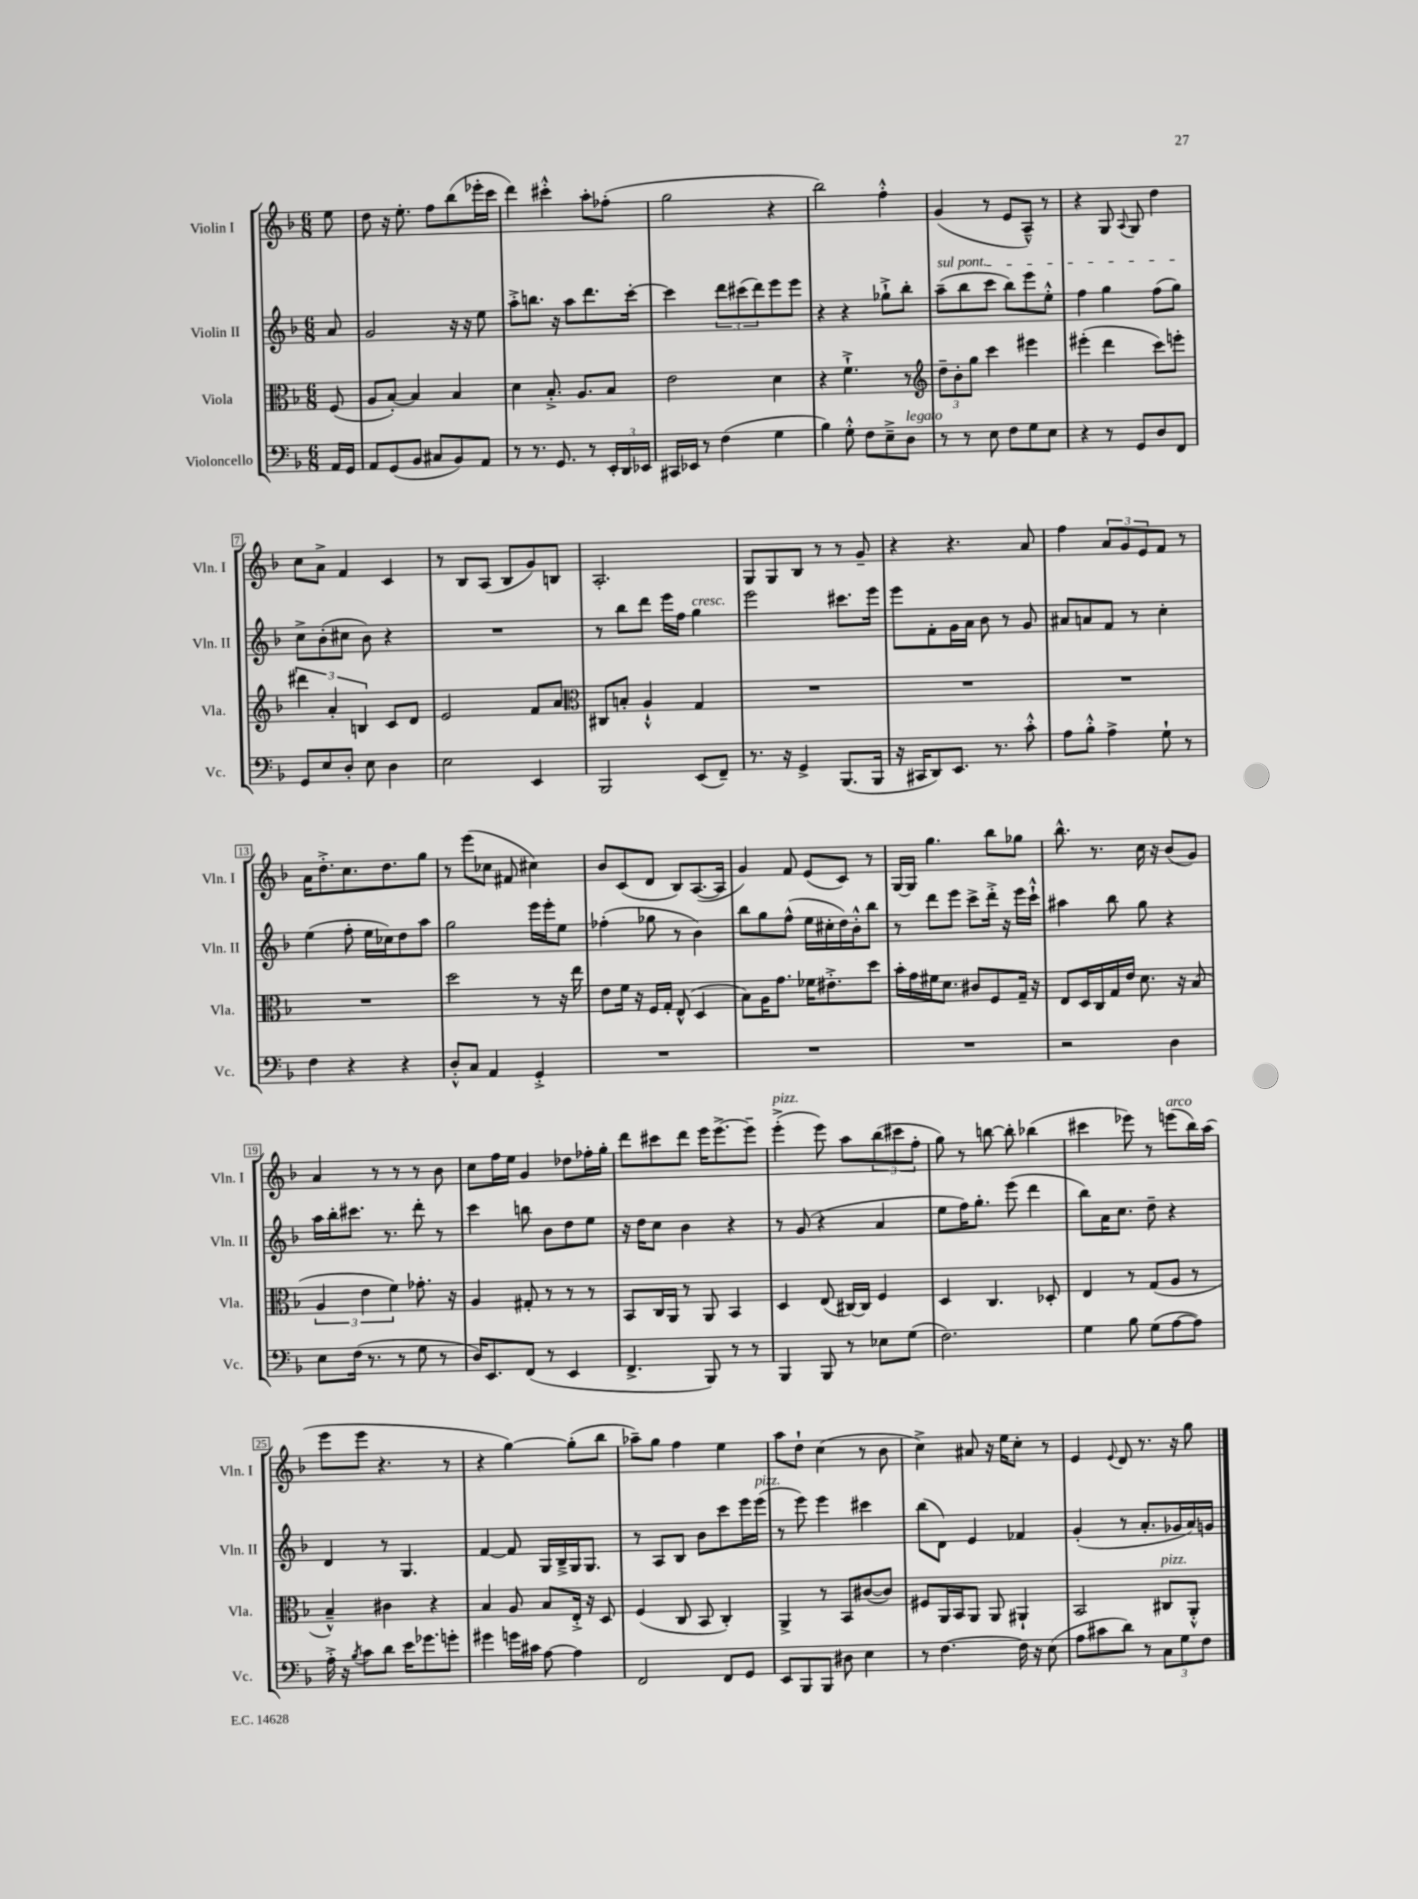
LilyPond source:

<<
\new StaffGroup <<
\new Staff = "s0" \with { instrumentName = "Violin I" shortInstrumentName = "Vln. I" } {
    \clef treble \key f \major \numericTimeSignature \time 6/8 \partial 8
    e''8 |
    d''8 r16 e''8.-. f''8 bes''8( ees'''16-. c'''16 |
    d'''4) cis'''4-.-^ a''8-. fes''8-.( |
    g''2 r4 |
    bes''2) f''4-.-^ |
    g'4( r8 e'8 a8---^) r8 |
    r4 g8 \appoggiatura { a8 } g8 d''4 |
    c''8 a'8-> f'4 c'4 |
    r8 bes8 a8( bes8 g'8) b8 |
    a2.-. |
    g8 g8 bes8 r8 r8 g'8-- |
    r4 r4. a'8 |
    f''4 \tuplet 3/2 { a'8 g'8 e'8 } f'8 r8 |
    a'16 d''8.-.-> c''8. d''8. g''8 |
    r8 e'''8( ces''8 fis'8 cis''4) |
    bes'8 c'8( d'8 bes8) a8.~( a16 |
    g'4) f'8 e'8( c'8) r8 |
    g16~ g16 g''4. bes''8 ges''8 |
    bes''8.-^ r8. c''16 r16 bes'8( g'8) |
    a'4 r8 r8 r8 bes'8 |
    c''8 f''16 e''16 g'4 des''8 fes''16-. g''16-. |
    d'''8 cis'''8 d'''8 e'''16 e'''8.~-> e'''8-- |
    e'''4-.->^\markup { \italic "pizz." }( e'''8) a''8 \tuplet 3/2 { bes''8( cis'''8 f''8-. } |
    g''8) r8 b''8~ b''8-. bes''4( |
    cis'''4 ees'''8) r8 e'''8^\markup { \italic "arco" }( bes''16) a''16( |
    e'''8 e'''8 r4. r8 |
    r4 g''4~) g''8-.( bes''8 |
    aes''8--) g''8 f''4 e''4 |
    a''8 d''8-! c''4( r8 bes'8 |
    c''4->) ais'8 r16 e''16 c''8-. r8 |
    e'4 \appoggiatura { e'8 } d'8 r8. r16 g''8 \bar "|." |
}
\new Staff = "s1" \with { instrumentName = "Violin II" shortInstrumentName = "Vln. II" } {
    \clef treble \key f \major \numericTimeSignature \time 6/8 \partial 8
    a'8 |
    g'2 r16 r16 e''8 |
    a''8-.-> b''8. r16 a''8 d'''8. c'''16~-. |
    c'''4 \tuplet 3/2 { d'''8 cis'''8( d'''8) } e'''8 e'''8 |
    r4 r4 ges''8-!-> bes''8-. |
    \once \override TextSpanner.bound-details.left.text = \markup { \italic "sul pont." } a''8--\startTextSpan( bes''8 c'''8 bes''8) e'''8 e''8-.-^ |
    f''4 g''4 f''8( g''8\stopTextSpan) |
    c''8-> bes'8-.( cis''8 bes'8) r4 |
    R2. |
    r8 bes''8 d'''8 e'''16 f''16 g''4^\markup { \italic "cresc." } |
    e'''2 cis'''8. e'''16 |
    e'''8 f'8-. g'16 a'16 bes'8 r8 g'8 |
    ais'8 a'8 f'8 r8 c''4-. |
    e''4( f''8-. e''16 ces''16) d''8 a''8 |
    g''2 e'''16 e'''16-. e''8 |
    fes''4-.( ges''8 r8 bes'4) |
    bes''8 g''8 f''8-^( e''16 cis''16-. d''16) bes'16-.-^ bes''8 |
    r8 d'''8 e'''8 c'''8-> d'''16-.-> r16 e'''16 c'''16-!-^ |
    ais''4 bes''8 g''8 r4 |
    a''16 bes''16-. cis'''8. r8. d'''8-. r8 |
    c'''4 b''8 bes'8 d''8 e''8 |
    r16 d''16 c''8 bes'4 r4 |
    r8 g'8( r4 a'4 |
    e''8 f''16) g''8.-. e'''8( d'''4 |
    bes''8) a'16 c''8. d''8-- r4 |
    d'4 r8 g4. |
    f'4~ f'8 g16 bes16---> g16 g8. |
    r8 a8 bes8 bes'8 c'''8 e'''16 e'''16^\markup { \italic "pizz." }( |
    r8 e'''8) e'''4 cis'''4 |
    bes''8( d'8) e'4 fes'4 |
    g'4-.( r8 a'8.-. ges'16 a'16) g'16 \bar "|." |
}
\new Staff = "s2" \with { instrumentName = "Viola" shortInstrumentName = "Vla." } {
    \clef alto \key f \major \numericTimeSignature \time 6/8 \partial 8
    f8( |
    a8 bes8~-.) bes4 bes4 |
    d'4 bes8.-.-> a8. bes8 |
    e'2 d'4 |
    r4 f'4.-!-> r8 |
    \clef treble \tuplet 3/2 { d''8-- bes'8-. g''8 } c'''4 eis'''4 |
    eis'''4-.( d'''4 c'''8) e'''8-. |
    \tuplet 3/2 { dis'''4 a'4-. b4 } c'8 d'8 |
    e'2 f'8 a'8 |
    \clef alto cis8 b8-. a4-!-^ g4 |
    R2. |
    R2. |
    R2. |
    R2. |
    d''2 r8 r16 e''16 |
    e'8 f'16 r16 f16 g16-. e8-^( d4 |
    bes8) a16 g'8. fes'16 eis'8.-.-> d''8 |
    bes'16-. g'16 fis'16 d'8. cis'8 f8 g16-- r16 |
    e8 d16 c16 g16 e'16 d'8. r16 bes8( |
    \tuplet 3/2 { a4 e'4 f'4) } ges'8.-. r16 |
    a4 gis8-. r8 r8 r8 |
    bes,8 c16 a,16 r8 a,8 bes,4 |
    d4 e8( cis16~) cis16 f4 |
    d4 c4. des8-. |
    e4 r8 g8( a8 r8 |
    bes4---^) cis'4 r4 |
    bes4 a8 bes8 e16-.-> r16 d8 |
    f4( c8 bes,8 c4-.) |
    a,4-> r8 bes,8 cis'8~( cis'8) |
    fis8 a,16 bes,16 a,8 a,8 ais,4-! |
    bes,2 cis8^\markup { \italic "pizz." } a,8-.-^ \bar "|." |
}
\new Staff = "s3" \with { instrumentName = "Violoncello" shortInstrumentName = "Vc." } {
    \clef bass \key f \major \numericTimeSignature \time 6/8 \partial 8
    a,16 g,16 |
    a,8 g,8( bes,8 cis8 bes,8) a,8 |
    r8 r8. g,8. r8 \tuplet 3/2 { e,16-. d,16 ees,16 } |
    cis,16 ees,16 r8 f4( g4 |
    bes4) g8-.-^ f8 e8---> d8^\markup { \italic "legato" } |
    r8 r8 e8 f8 g8 e8 |
    r4 r8 g,8 d8 f,8 |
    g,8 e8 d8-. e8 d4 |
    e2 e,4 |
    bes,,2 e,8( f,8--) |
    r8. r16 g,4-> bes,,8.( bes,,16 |
    r16 cis,16 d,8) e,8. r8. c'8-.-^ |
    a8 bes8-.-^ a4-> g8-! r8 |
    f4 r4 r4 |
    d8-.-^ c8 a,4 g,4-.-> |
    R2. |
    R2. |
    R2. |
    r2 d4 |
    e8 f16( r8. r8 g8 r8 |
    d16) e,8. f,8( r8 e,4 |
    f,4.-> bes,,8) r8 r8 |
    bes,,4 bes,,8 r8 ees8 g8( |
    f2.) |
    g4 bes8 g8( a8~ a8) |
    a16-.-> r16 \acciaccatura { bes8 } c'8 d'8 e'16 ges'8. g'8-. |
    gis'4 g'16 cis'16 a8~ a4 |
    f,2 f,8 g,8 |
    e,8 bes,,8 bes,,8 dis8 e4 |
    r8 f4.~ f16 r16 e8( |
    a8 cis'8 d'8) r8 \tuplet 3/2 { c8 g8 f8 } \bar "|." |
}
>>
>>
\layout { \context { \Score \override BarNumber.stencil = #(make-stencil-boxer 0.1 0.3 ly:text-interface::print) } }
